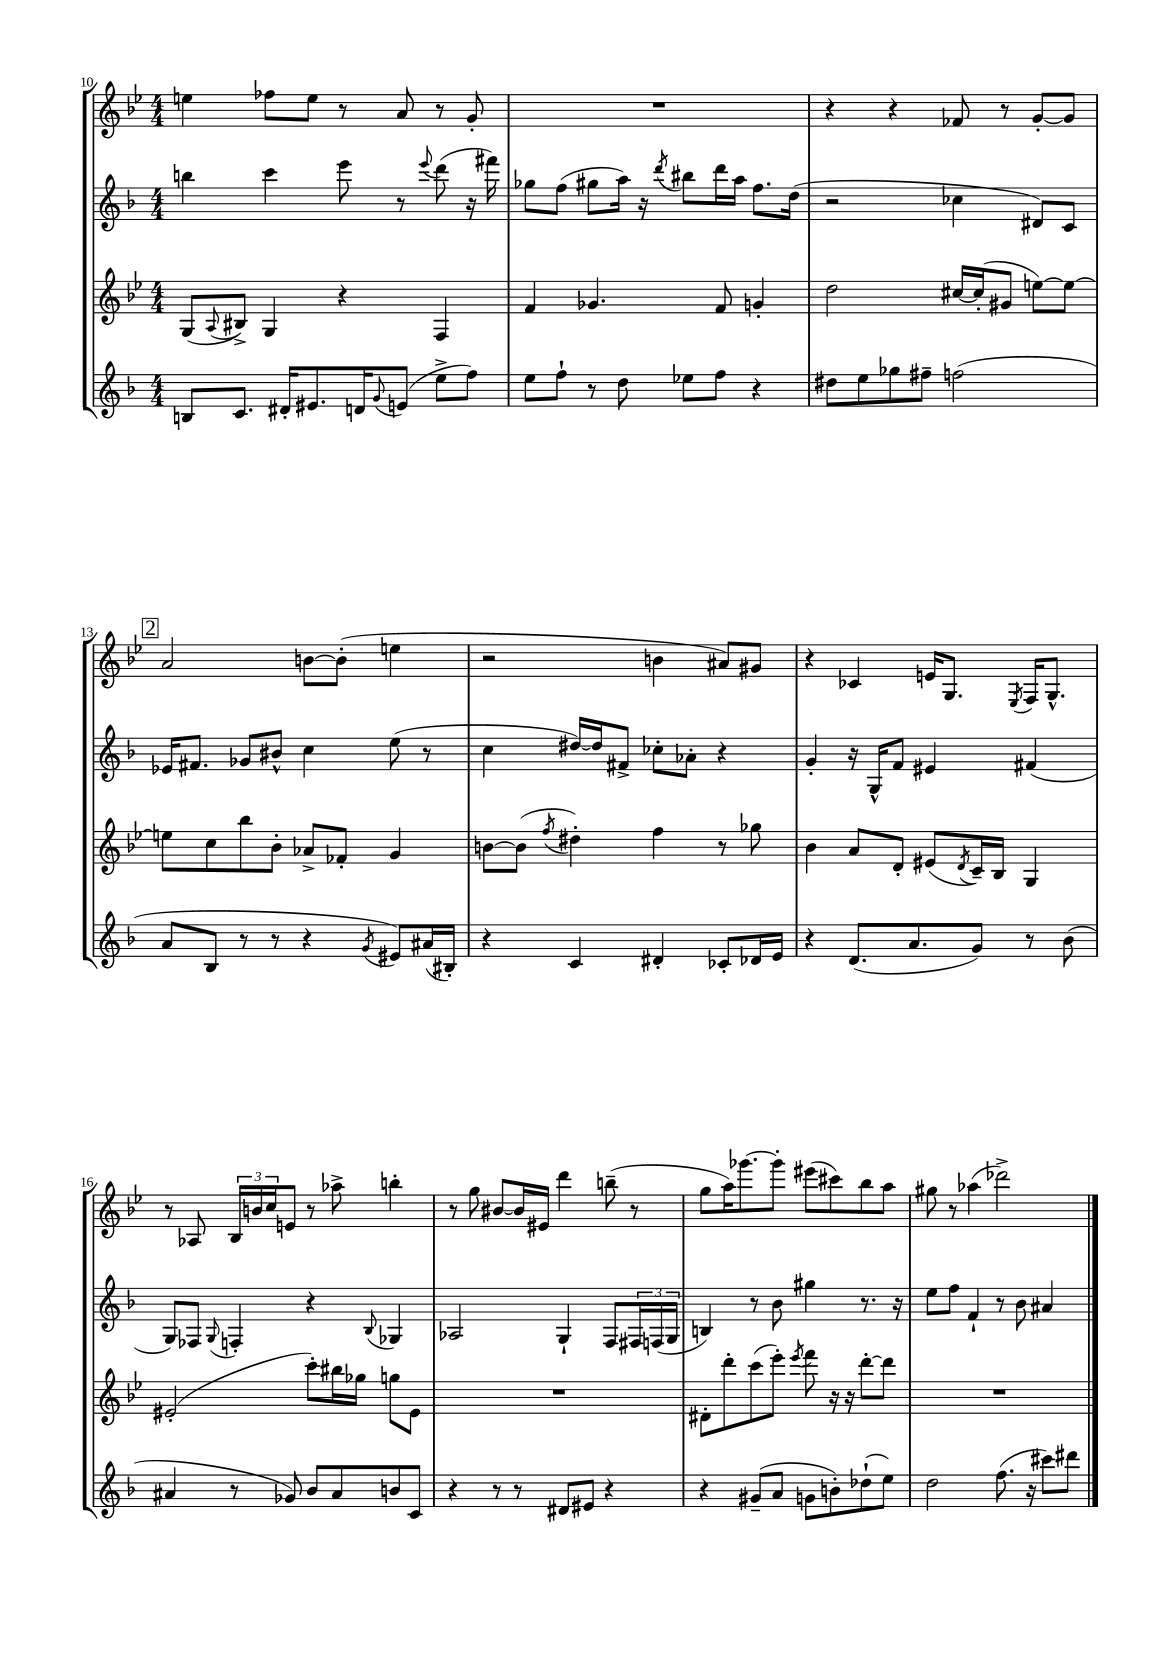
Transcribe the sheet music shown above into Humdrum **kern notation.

**kern	**kern	**kern	**kern
*staff4	*staff3	*staff2	*staff1
*clefG2	*clefG2	*clefG2	*clefG2
*k[b-]	*k[b-e-]	*k[b-]	*k[b-e-]
*M4/4	*M4/4	*M4/4	*M4/4
8B/L	(8G/L	4bb\	4ee\
.	8qqA/	.	.
8.c/J	8B#^/J)	.	.
.	4G/	4ccc\	8ff-\L
16d#'/LK	.	.	.
8.e#/	.	.	8ee\J
.	4r	8eee\	8r
16d/K	.	.	.
8qqg/	.	.	.
(8e/J	.	8r	8a/
.	.	8qqeee/	.
8ee^\L	4F/	(8ddd\	8r
8ff\J)	.	16r	8g'/
.	.	16fff#\)	.
=	=	=	=
8ee\L	4f/	8gg-\L	1r
8ff`\J	.	(8ff\J	.
8r	4.g-/	8gg#\L	.
8dd\	.	16aa\Jk)	.
.	.	16r	.
.	.	8qddd/	.
8ee-\L	.	8bb#\L	.
8ff\J	8f/	16ddd\L	.
.	.	16aa\JJ	.
4r	4g'/	8.ff\L	.
.	.	(16dd\Jk	.
=	=	=	=
8dd#\L	2dd\	2r	4r
8ee\	.	.	.
8gg-\	.	.	4r
8ff#~\J	.	.	.
(2ff\	[16cc#/LL	4cc-\	8f-/
.	(16cc#'/]J	.	.
.	8g#/J	.	8r
.	[8ee\L)	8d#/L)	[8g'/L
.	8ee\_J	8c/J	8g/]J
=	=	=	=
8a/L	8ee\]L	16e-/LK	2a/
.	.	8.f#/J	.
8B-/J	8cc\	.	.
8r	8bb-\	8g-/L	.
8r	8b-'\J	8b#^^/J	.
4r	8a-^/L	4cc\	[8b\L
.	8f-'/J	.	(8b'\]J
8qg/	.	.	.
8e#/L)	4g/	(8ee\	4ee\
(16a#/L	.	8r	.
16B#'/JJ)	.	.	.
=	=	=	=
4r	[8b\L	4cc\	2r
.	(8b\]J	.	.
.	8qff/	.	.
4c/	4dd#'\)	[16dd#/LL)	.
.	.	16dd#/]J	.
.	.	8f#^/J	.
4d#'/	4ff\	8cc-'\L	4b\
.	.	8a-'\J	.
8c-'/L	8r	4r	8a#/L)
16d-/L	8gg-\	.	8g#/J
16e/JJ	.	.	.
=	=	=	=
4r	4b-\	4g'/	4r
(8.d/L	8a/L	16r	4c-/
.	.	16G^^/LK	.
.	8d'/J	8f/J	.
8.a/	.	.	.
.	(8e#/L	4e#/	16e/LK
.	.	.	8.G/J
.	8qd/	.	.
8g/J)	16c~/L)	.	.
.	16B-/JJ	.	.
.	.	.	8qE-/
8r	4G/	(4f#/	16F/LK
.	.	.	8.G^^/J
(8b-\	.	.	.
=	=	=	=
4a#/	(2e#'/	8G/L)	8r
.	.	8F-/J	8A-/
.	.	8qqG/	.
8r	.	4F'/	24B-/LL
.	.	.	24b/
.	.	.	24cc/J
8g-/)	.	.	8e/J
8b-/L	8ccc'\L)	4r	8r
8a#/	16bb#\L	.	8aa-^\
.	16gg-\JJ	.	.
.	.	8qqB-/	.
8b/	8gg\L	4G-/	4bb'\
8c/J	8e#\J	.	.
=	=	=	=
4r	1r	2A-/	8r
.	.	.	8gg\
8r	.	.	[8b#/L
8r	.	.	16b#/]L
.	.	.	16e#/JJ
8d#/L	.	4G`/	4ddd\
8e#/J	.	.	.
4r	.	8F/L	(8bb~\
.	.	24F#/L	8r
.	.	(24F/	.
.	.	24G/JJ	.
=	=	=	=
4r	8d#'\L	4B/)	8gg\L
.	8ddd'\	.	16aa\K)
.	.	.	[8.ggg-\
(8g#~/L	(8ccc\	8r	.
8a/J	8eee-'\J)	8b-\	8ggg-'\]J
.	8qeee-/	.	.
8g\L	8fff\	4gg#\	(8eee#\L
8b'\)	16r	.	8ccc#\)
.	16r	.	.
(8dd-`\	[8ddd'\L	8.r	8bb-\
8ee\J)	8ddd\]J	.	8aa\J
.	.	16r	.
=	=	=	=
2dd\	1r	8ee\L	8gg#\
.	.	8ff\J	8r
.	.	4f`/	(4aa-\
(8.ff\	.	8r	2ddd-^\)
.	.	8b-\	.
16r	.	.	.
8ccc#\L)	.	4a#/	.
8ddd#\J	.	.	.
==	==	==	==
*-	*-	*-	*-
